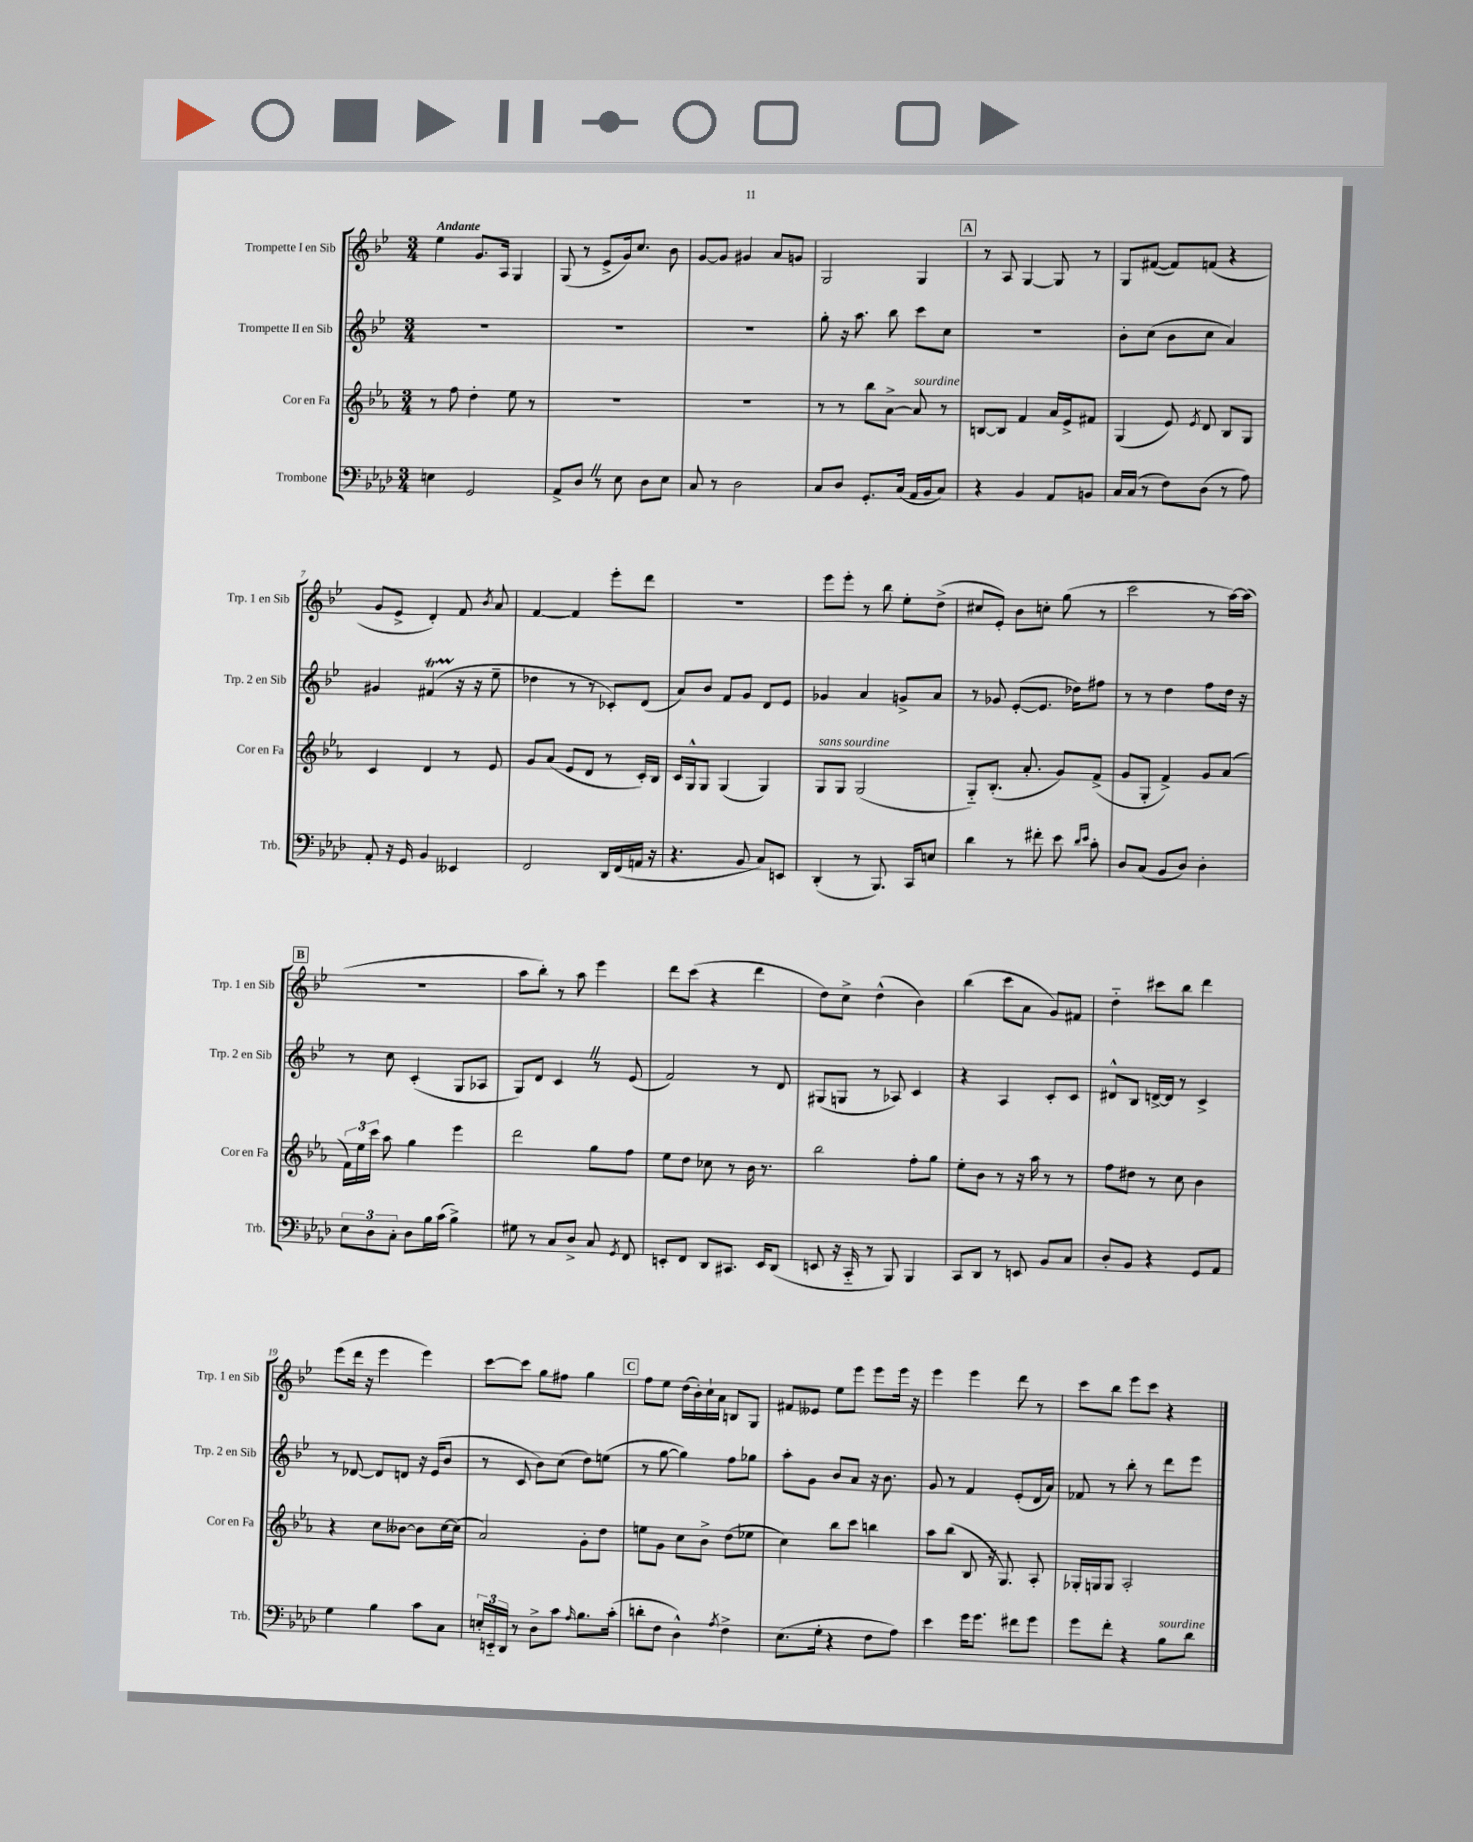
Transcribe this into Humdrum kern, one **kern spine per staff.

**kern	**kern	**kern	**kern
*part4	*part3	*part2	*part1
*staff4	*staff3	*staff2	*staff1
*I"Trombone	*I"Cor en Fa	*I"Trompette II en Sib	*I"Trompette I en Sib
*I'Trb.	*I'Cor en Fa	*I'Trp. 2 en Sib	*I'Trp. 1 en Sib
*clefF4	*clefG2	*clefG2	*clefG2
*k[b-e-a-d-]	*k[b-e-a-]	*k[b-e-]	*k[b-e-]
*M3/4	*M3/4	*M3/4	*M3/4
=1	=1	=1	=1
!	!	!	!LO:TX:a:B:t=Andante
4En\	8r	2.r	4ee-\
.	8ff\	.	.
2GG/	4dd'\	.	8.g/L
.	.	.	16A/Jk
.	8ee-\	.	4G/
.	8r	.	.
=2	=2	=2	=2
8AA-^/L	2.r	2.r	(8G/
8D-Z/J	.	.	8r
8r	.	.	8e-^/L
8E-\	.	.	16g/k)
.	.	.	8.cc/J
8D-\L	.	.	.
8E-\J	.	.	8b-\
=3	=3	=3	=3
8C/	2.r	2.r	[8g/L
8r	.	.	8g/J]
2D-\	.	.	4g#X/
.	.	.	8a/L
.	.	.	8gn/J
=4	=4	=4	=4
8C/L	8r	8gg'\	2G/
8D-/J	8r	16r	.
.	.	8.aa\	.
8.GG'/L	8bb-\L	.	.
.	[8a-^\J	8bb-\	.
(16C/Jk	.	.	.
!	!LO:TX:a:i:t=sourdine	!	!
16AA-/LL	8a-/]	8ccc\L	4G/
16BB-/J	.	.	.
8C/J)	8r	8cc\J	.
!!LO:REH:place=s1:t=A
=5	=5	=5	=5
4r	[8Bn/L	2.r	8r
.	8B/J]	.	8A/
4BB-/	4f/	.	[4G/
8AA-/L	16a-/LL	.	8G/]
.	16e-^/J	.	.
8BBn/J	8f#X/J	.	8r
=6	=6	=6	=6
16C/LL	(4G/	8b-'\L	8G/L
(16C/JJ	.	.	.
8r	.	(8cc\J	([8f#X/J
8F\L)	8e-/)	8b-\L	8f#/L])
.	8qe-/	.	.
(8D-\J	8d/	8cc\J	(8fn/J
8r	8B-/L	4a/)	4r
8A-\)	8G/J	.	.
!!LO:LB:g=z
=7	=7	=7	=7
8AA-'/	4c/	4g#X/	8g/L
16r	.	.	8e-^/J
16GG/	.	.	.
4BB-/	4d/	(4f#Xt/	4d'/)
4EE--X/	8r	16r	8f/
.	.	16r	.
.	.	.	8qb-/
.	8e-/	8ee-~\	8a/
=8	=8	=8	=8
2FF/	8g/L	4dd-X\	[4f/
.	(8a-/J	.	.
.	8e-/L	8r	4f/]
.	8d/J	8r	.
16DD-/LL	8r	8c-X'/L)	8eee-'\L
(16FF/	.	.	.
16AAn/JJ	16c'/LL)	(8d/J	8ddd\J
16r	16B-/JJ	.	.
=9	=9	=9	=9
4.r	16c/LL	8a/L)	2.r
.	16G^^/J	.	.
.	8G/J	8b-/J	.
.	(4G/	8f/L	.
8BB-/	.	8g/J	.
8C/L)	4G/)	8d/L	.
8EEn/J	.	8e-/J	.
=10	=10	=10	=10
!	!LO:TX:a:i:t=sans sourdine	!	!
(4DD-'/	8G/L	4g-X/	8eee-\L
.	8G/J	.	8eee-'\J
8r	(2G/	4a/	8r
8.BBB-/)	.	.	8bb-\
.	.	8gn^/L	8ee-'\L
16CC/KL	.	.	.
8En/J	.	8a/J	(8dd^\J
=11	=11	=11	=11
4d-\	8G/L)	8r	8cc#X/L
.	(8.B-'/J	8g-X/	8e-'/J)
8r	.	([8e-'/L	8b-\L
.	8.a-'/	.	.
8f#X'\	.	8.e-/J]	8ccn'\J
8e-\	8g/L)	.	(8gg\
.	.	16dd-X\KL)	.
16qqd-/LL	.	.	.
16qqe-/JJ	.	.	.
8c'\	(8f^/J	8ff#X\J	8r
=12	=12	=12	=12
8D-/L	8g/L	8r	2ccc\
(8C/J	8G'/J	8r	.
8BB-/L	4f^/)	4dd\	.
8D-/J)	.	.	.
4D-'\	8g/L	8ff\L	8r
.	(8a-/J	16dd\Jk	[16aa\LL)
.	.	16r	(16aa\JJ]
!!LO:LB:g=z
!!LO:REH:place=s1:t=B
=13	=13	=13	=13
12E-\L	24f\LL)	8r	2.r
.	24ee-\	.	.
12D-\	24ccc\JJ	.	.
.	8aa-\	8cc\	.
12C'\J	.	.	.
8D-\L	4gg\	(4c'/	.
16B-\L	.	.	.
(16c\JJ	.	.	.
4B-^\)	4eee-\	8G/L	.
.	.	8A-X/J	.
=14	=14	=14	=14
8G#X\	2ddd\	8G/L)	8aa\L
8r	.	8d/J	8bb-'\J)
8C/L	.	4cZ/	8r
8D-^/J	.	.	8aa\
8C/	8gg\L	8r	4eee-\
8qGG/	.	.	.
8FF/	8ff\J	(8e-/	.
=15	=15	=15	=15
8EEn'/L	8ee-\L	2f/)	8ddd\L
8FF/J	8dd\J	.	(8ccc\J
8DD-/L	8cc-X\	.	4r
8.CC#X/J	8r	.	.
.	16b-\	8r	4ddd\
16EE/KL	8.r	.	.
(8DD-/J	.	8d/	.
=16	=16	=16	=16
8EEn/	2bb-\	(8G#X/L	8dd\L)
16r	.	8Gn/J	8cc^\J
16CC/	.	.	.
8r	.	8r	(4dd^^\
8BBB-/)	.	8A-X/)	.
4BBB-/	8ff'\L	4c/	4b-\)
.	8gg\J	.	.
=17	=17	=17	=17
8CC/L	8ee-'\L	4r	(4bb-\
8DD-/J	8b-\J	.	.
8r	8r	4A/	8ccc\L
8EEn/	16r	.	8a\J
.	16aa-\	.	.
8BB-/L	8r	8c'/L	8g/L)
8C/J	8r	8c/J	8f#X/J
=18	=18	=18	=18
8D-'/L	8ff\L	8d#X^^/L	4dd\
8BB-/J	8dd#X\J	8B-/J	.
4r	8r	[16dn^/LL	8ccc#X\L
.	.	16d/JJ]	.
.	8cc\	8r	8bb-\J
8GG/L	4b-\	4c^/	4ddd\
8AA-/J	.	.	.
!!LO:LB:g=z
=19	=19	=19	=19
4G\	4r	8r	(8eee-\L
.	.	[8d-X/	16ddd\Jk
.	.	.	16r
4B-\	8cc\L	8d-/L]	4eee-\
.	[8b--X\J	8dn/J	.
8c\L	8b--\L]	16r	4eee-\)
.	.	(16e-/KL	.
8C\J	[16cc\L	8b-/J	.
.	(16cc\JJ]	.	.
=20	=20	=20	=20
24En'/LL	2a-/)	8r	[8ccc\L
24EEn/	.	.	.
24DD-/JJ	.	.	.
8r	.	8c/	8ccc\J]
8D-^\L	.	8b-\L)	8gg\L
8c\J	.	(8cc\J	8ff#X\J
16qqA-/	.	.	.
8.B-\L	8g'\L	8dd\L)	4gg\
.	8dd\J	(8een\J	.
(16c'\Jk	.	.	.
!!LO:REH:place=s1:t=C
=21	=21	=21	=21
8dn'\L	8een\L	8r	8ff\L
8F\J	8g\J	[8gg\	8ee-\J
4D-^^\)	8cc\L	4gg\])	(16dd\LL
.	.	.	16b-'\)
.	8b-^\J	.	16cc`\
.	.	.	16a\JJ
8qA-/	.	.	.
4F^\	(8dd\L	8ff\L	8Bn/L
.	8ee-X\J	8gg-X\J	8G/J
=22	=22	=22	=22
(8.E-\L	4cc\)	8aa'\L	8f#X/L
.	.	8g\J	8e--X/J
16G'\Jk	.	.	.
4r	8bb-\L	8b-/L	8ee-\L
.	8ccc\J	8a/J	8eee-\J
8F\L	4bbn\	16r	8eee-\L
.	.	8.b-\	.
8A-\J)	.	.	16eee-\Jk
.	.	.	16r
=23	=23	=23	=23
4e-\	8aa-\L	8g/	4eee-\
.	(8bb-\J	8r	.
16g\KL	8B-/	4f/	4eee-\
8.g\J	.	.	.
.	16r	.	.
.	8.G/)	.	.
8f#X\L	.	(8e-'/L	8ddd\
8g\J	8A-'/	16d/L	8r
.	.	16a/JJ)	.
=24	=24	=24	=24
8g\L	16G-X'/LL	8f-X/	8ccc\L
.	16Gn/J	.	.
8f'\J	8G/J	8r	8bb-\J
4r	2A-'/	8bb-'\	8eee-\L
.	.	8r	8ccc\J
!LO:TX:a:i:t=sourdine	!	!	!
8B-\L	.	8ddd\L	4r
8d-\J	.	8eee-\J	.
==	==	==	==
*-	*-	*-	*-
